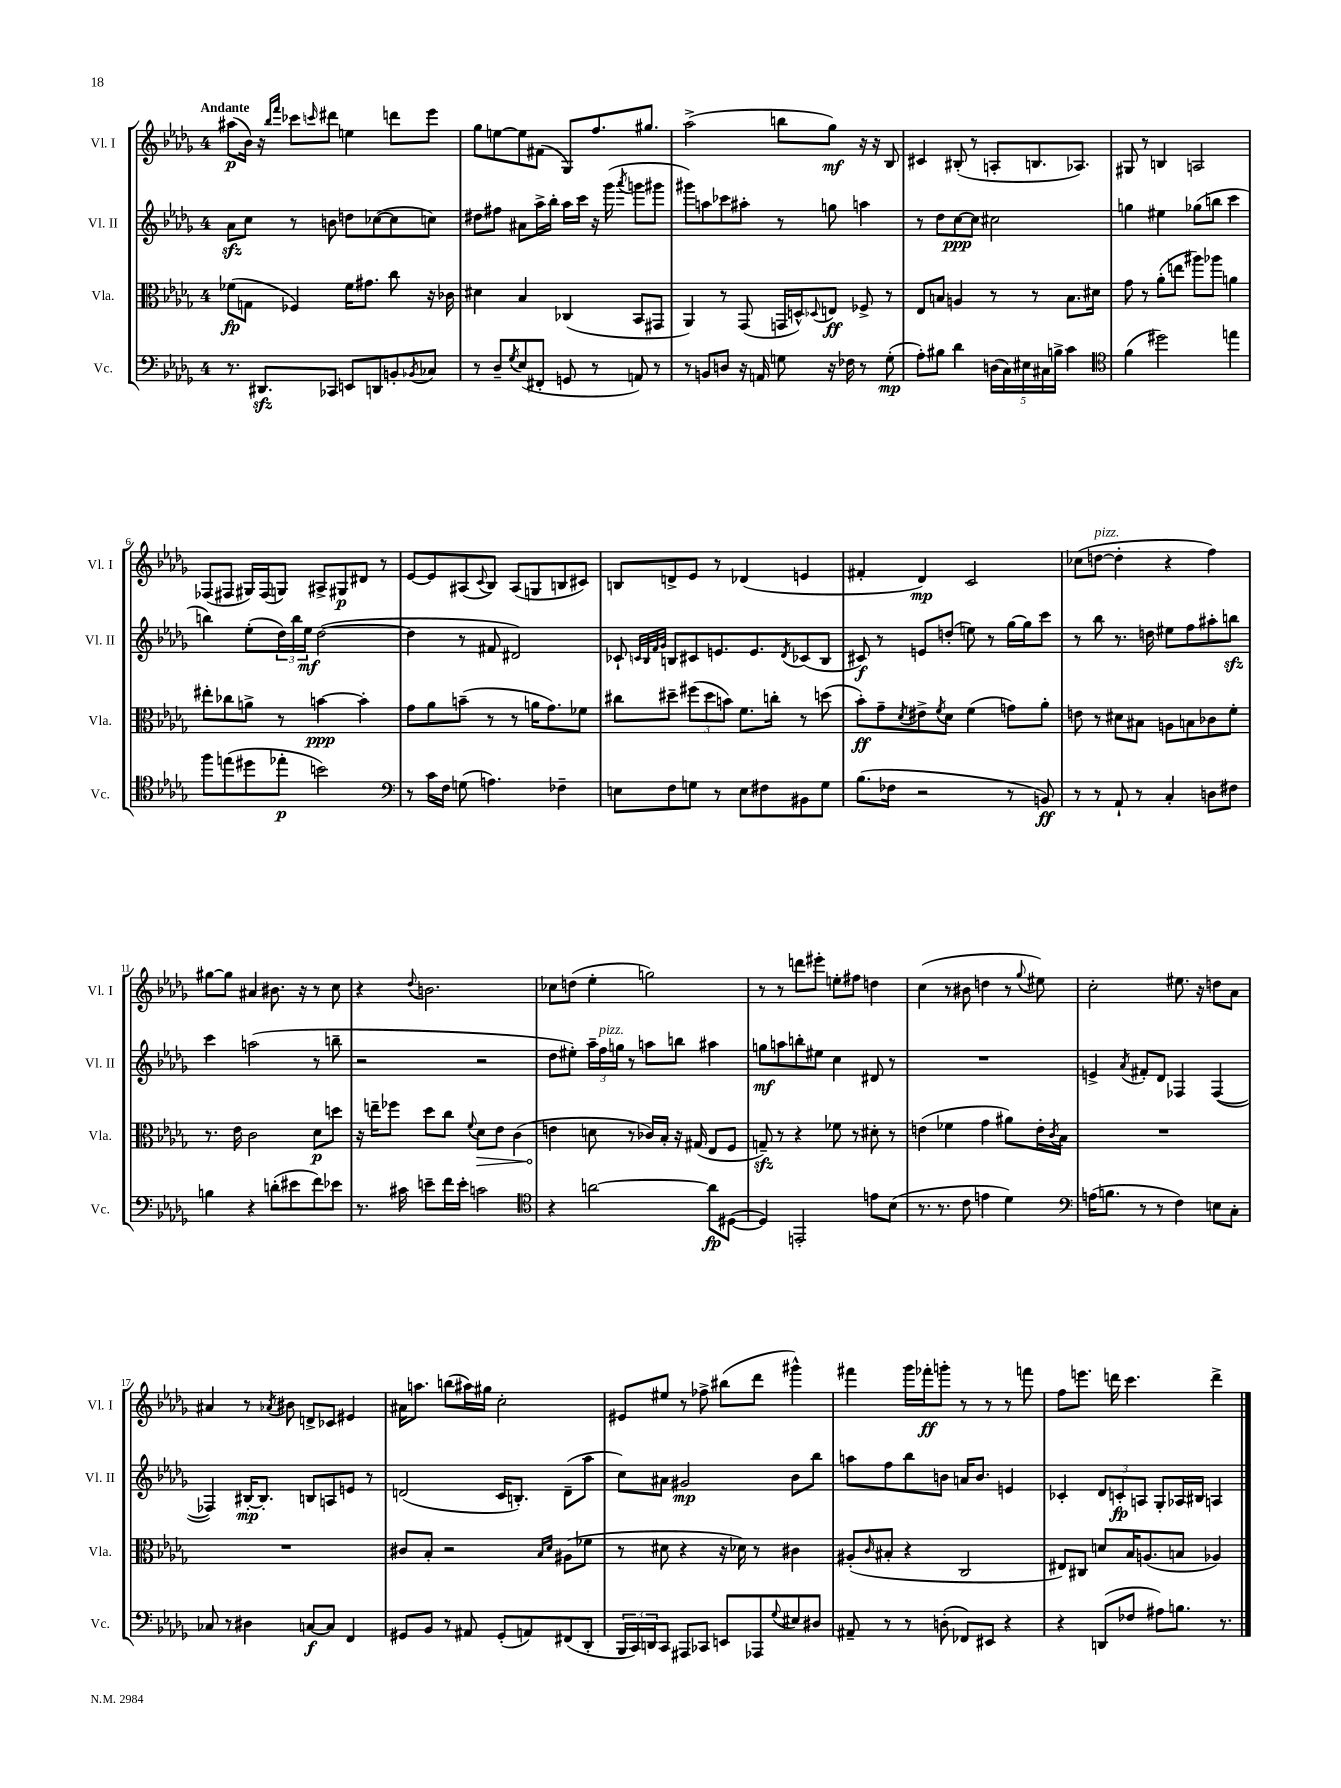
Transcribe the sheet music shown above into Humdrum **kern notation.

**kern	**kern	**kern	**kern
*staff4	*staff3	*staff2	*staff1
*clefF4	*clefC3	*clefG2	*clefG2
*k[b-e-a-d-g-]	*k[b-e-a-d-g-]	*k[b-e-a-d-g-]	*k[b-e-a-d-g-]
*M4/4	*M4/4	*M4/4	*M4/4
8.r	(8f-\L	8a-\L	(8aa#\L
.	8G\J	8cc\J	16b-\Jk)
8.DD#/L	.	.	16r
.	.	.	16qqbb-/LL
.	.	.	16qqfff/JJ
.	4F-/)	8r	8ccc-\L
.	.	.	16qqccc/
8CC-/J	.	8b\	8ddd#\J
8EE/L	16f-\LK	8dd\L	4ee\
.	8.g#\J	.	.
8DD/	.	([8cc-\	.
8BB'/	8cc\	8cc-\]	8ddd\L
8qBB-/	.	.	.
8C-/J	16r	8cc\J)	8eee-\J
.	16c-\	.	.
=	=	=	=
8r	4d#\	8dd#\L	8gg-\L
8D-~/L	.	8ff#\J	[8ee\
8qG-/	.	.	.
(8E-/	4B-/	8a#\L	8ee\]
8FF#'/J	.	16aa-^\L	(8f#\J
.	.	16bb-'\JJ	.
8GG/	(4C-/	16aa-\LL	8G-/L)
.	.	16ccc\JJ	.
8r	.	16r	8.ff/
.	.	(16ggg-\	.
.	.	8qaaa-/	.
8AA/)	8BB-/L	8ggg\L	.
.	.	.	8.gg#/J
8r	8GG#/J	8ggg#\J	.
=	=	=	=
8r	4AA-/)	8ggg#\L)	(2aa-^\
8BB/L	.	8aa\	.
8D/J	8r	8ccc-\	.
16r	(8GG-/	8aa#'\J	.
16AA/	.	.	.
8G\	16GG/LL	8r	8bb\L
.	16D^^/J)	.	.
.	8qqD-/	.	.
16r	8E/J	8gg\	8gg-\J)
16F-\	.	.	.
8r	8F-^/	4aa\	16r
.	.	.	16r
(8G'\	8r	.	8B-/
=	=	=	=
8A-'\L)	8E-/L	8r	4c#/
8B#\J	8B/J	8dd-\L	.
4d-\	4A/	[8cc\	(8B#'/
.	.	8cc\]J	8r
(20D\LL	8r	2cc#\	8A'/L
20C\)	.	.	.
20E#\	.	.	.
.	8r	.	8.B/
20C#\	.	.	.
20B^\JJ	.	.	.
4c\	8.B\L	.	.
.	.	.	8.A-/J)
.	16d#\Jk	.	.
=	=	=	=
*clefC4	*	*	*
(4f\	8g-\	4gg\	8G#/
.	8r	.	8r
2dd#\)	(8a-'\L	4ee#\	4B/
.	8ee\J	.	.
.	8aa#\L)	(8gg-\L	2A/
.	8aa-\J	8bb\J	.
4ee\	4a\	4ccc\	.
=	=	=	=
8ff\L	8ee#'\L	4bb\)	(8F-/L
(8ee\	8cc-\	.	8F#/J
8dd#\	8a^\J	(8ee-'\L	16G#/LL)
.	.	.	(16F#/J
8ee-'\J	8r	24dd-\L)	8G/J)
.	.	24bb\	.
.	.	24ee-\JJ	.
2b\)	[4b\	([2dd-\	8A#^/L
.	.	.	8G#/
.	4b'\]	.	8d#/J
.	.	.	8r
=	=	=	=
*clefF4	*	*	*
8r	8g-\L	4dd-\]	[8e-/L
16c\LL	8a-\	.	8e-/]
16F\JJ	.	.	.
(8G\	(8b~\J	8r	(8A#/
.	.	.	8qqc/
4.A\)	8r	8f#/	8B-/J)
.	8r	2d#/)	(8A#/L
.	16a\LK	.	8G/
.	8.g-\)	.	.
4F-~\	.	.	8B/
.	8f-\J	.	8c#/J)
=	=	=	=
8E\L	8cc#\L	8c-`/	8B/L
.	.	32qqc/LLL	.
.	.	32qqB-/	.
.	.	32qqf/	.
.	.	32qqg-/JJJ	.
8F\	8dd#~\J	8B/L	8d^/
8G\J	(12ff#\L	8c#/	8e-/J
.	12dd#\	.	.
8r	.	8.e/	8r
.	12b\J)	.	.
8E\L	8.f\L	.	(4d-/
.	.	8.e/	.
8F#\	.	.	.
.	16cc'\Jk	.	.
.	.	8qd-/	.
8BB#\	8r	(8c-/	4e/
8G\J	(8dd\	8B/J	.
=	=	=	=
(8.B-\L	8b-'\L)	8c#/)	4f#'/
.	8g-~\	8r	.
16F-\Jk	.	.	.
.	8qd-/	.	.
2r	8e#^\	8e/L	4d-/)
.	8qf/	.	.
.	8d-\J	(8dd'/J	.
.	(4f\	8ee\)	2c/
.	.	8r	.
8r	8g\L)	[16gg-\LL	.
.	.	16gg-\]J	.
8BB/)	8a-'\J	8ccc\J	.
=	=	=	=
8r	8e\	8r	(8cc-\L
8r	8r	8bb-\	[8dd\J
8AA-`/	8d#\L	8.r	4dd'\]
8r	8B#\J	.	.
.	.	16dd\	.
4C'/	8A\L	8ee#\L	4r
.	8B\	8ff\	.
8D\L	8c-\	8aa#'\	4ff\)
8F#\J	8f'\J	8bb\J	.
=	=	=	=
4B\	8.r	4ccc\	[8gg#\L
.	.	.	8gg#\]J
.	16e-\	.	.
4r	2c\	(2aa\	4a#/
(8d'\L	.	.	8.b#\
8e#\	.	.	.
.	.	.	16r
8f\)	8d-\L	8r	8r
8e-\J	8dd\J	8bb~\	8cc\
=	=	=	=
8.r	16r	2r	4r
.	16ee~\LK	.	.
.	8ff-\J	.	.
16c#\	.	.	.
.	.	.	8qqdd-/
8e~\L	8dd-\L	.	2.b\
16f\L	8cc\J	.	.
16e'\JJ	.	.	.
.	8qqf/	.	.
2c\	8d-\L	2r	.
.	8e-\J	.	.
.	(4c\	.	.
=	=	=	=
*clefC4	*	*	*
4r	4e\	8dd-\L	8cc-\L
.	.	8ee#'\J)	(8dd\J
[2a\	8d\	24aa-~\LL	4ee-'\
.	.	24ff\	.
.	.	24gg\JJ	.
.	8r	8r	.
.	16c-/LL)	8aa\L	2gg\)
.	16B-'/JJ	.	.
.	16r	8bb\J	.
.	(16G#/	.	.
8a\]L	8E-/L	4aa#\	.
([8D#\J	8F/J	.	.
=	=	=	=
4D#/])	8G~/)	8gg\L	8r
.	8r	8aa\	8r
2EE'/	4r	8bb'\	8ddd\L
.	.	8ee#\J	8eee#'\J
.	8f-\	4cc\	8ee'\L
.	8r	.	8ff#\J
8e\L	8d#'\	8d#/	4dd\
(8B-\J	8r	8r	.
=	=	=	=
8.r	(4e\	1r	(4cc\
8.r	.	.	.
.	4f-\	.	8r
8c\	.	.	8b#\
4e\	4g-\	.	4dd\
4d-\)	8a#\L)	.	8r
.	.	.	8qqgg-/
.	16e'\L	.	8ee#\)
.	8qc/	.	.
.	16B-\JJ	.	.
=	=	=	=
*clefF4	*	*	*
(16A\LK	1r	4e^/	2cc'\
8.B\J	.	.	.
.	.	8qa-/	.
8r	.	8f#'/L	.
8r	.	8d-/J	.
4F\)	.	4F-/	8.ee#\
.	.	.	16r
8E\L	.	([4F-/	8dd\L
8C'\J	.	.	8a-\J
=	=	=	=
8C-/	1r	4F-/])	4a#/
8r	.	.	.
4D#\	.	[16B#'/LK	8r
.	.	8.B#'/]J	.
.	.	.	8qa-/
.	.	.	8b#\
[8C/L	.	8B/L	8d^/L
8C/]J	.	8A/	8c-/J
4FF/	.	8e/J	4e#/
.	.	8r	.
=	=	=	=
8GG#/L	8c#/L	(2d/	16a#\LK
.	.	.	8.aa\J
8BB-/J	8B-'/J	.	.
8r	2r	.	(8bb\L
8AA#/	.	.	16aa#\L)
.	.	.	16gg#\JJ
(8GG#'/L	.	16c/LK	2cc'\
.	.	8.B'/J)	.
8AA/)	.	.	.
.	16qqB-/LL	.	.
.	16qqd-/JJ	.	.
(8FF#/	(8A#\L	(8d~\L	.
8DD-'/J	8f-\J	8aa-\J	.
=	=	=	=
24BBB-/LL	8r	8cc\L)	8e#/L
24CC/)	.	.	.
24DD/J	.	.	.
8CC/J	8d#\	8a#\J	8ee#/J
8AAA#/L	4r	2g#/	8r
8CC-/J	.	.	8ff-^\
8EE/L	16r	.	(8bb#\L
.	16d-\)	.	.
8AAA-/	8r	.	8ddd-\J
8qqG-/	.	.	.
8E#/	4c#\	8b-\L	4ggg#^^\)
8D#/J	.	8bb-\J	.
=	=	=	=
8AA#~/	(8A#'/L	8aa\L	4fff#\
.	16qqc/	.	.
8r	8B#'/J	8ff\	.
8r	4r	8bb-\	16ggg-\LL
.	.	.	16fff-'\J
(8D'\	.	8b\J	8ggg'\J
8FF-/L)	2C/	16a/LK	8r
.	.	8.b/J	.
8EE#/J	.	.	8r
4r	.	4e/	8r
.	.	.	8fff\
=	=	=	=
4r	8E#/L)	4c-'/	8ff\L
.	8C#/J	.	8.eee\J
(8DD/L	8d/L	12d-/L	.
.	.	.	16ddd\
.	.	12c'/	.
8F-/J	16B-/K	.	4.ccc\
.	.	12A/J	.
.	(8.A/	.	.
8A#\L)	.	8G-'/L	.
8.B\J	8B/J	16A-/L	.
.	.	16B#/JJ	.
.	4A-/)	4A/	4ddd^\
8.r	.	.	.
==	==	==	==
*-	*-	*-	*-
